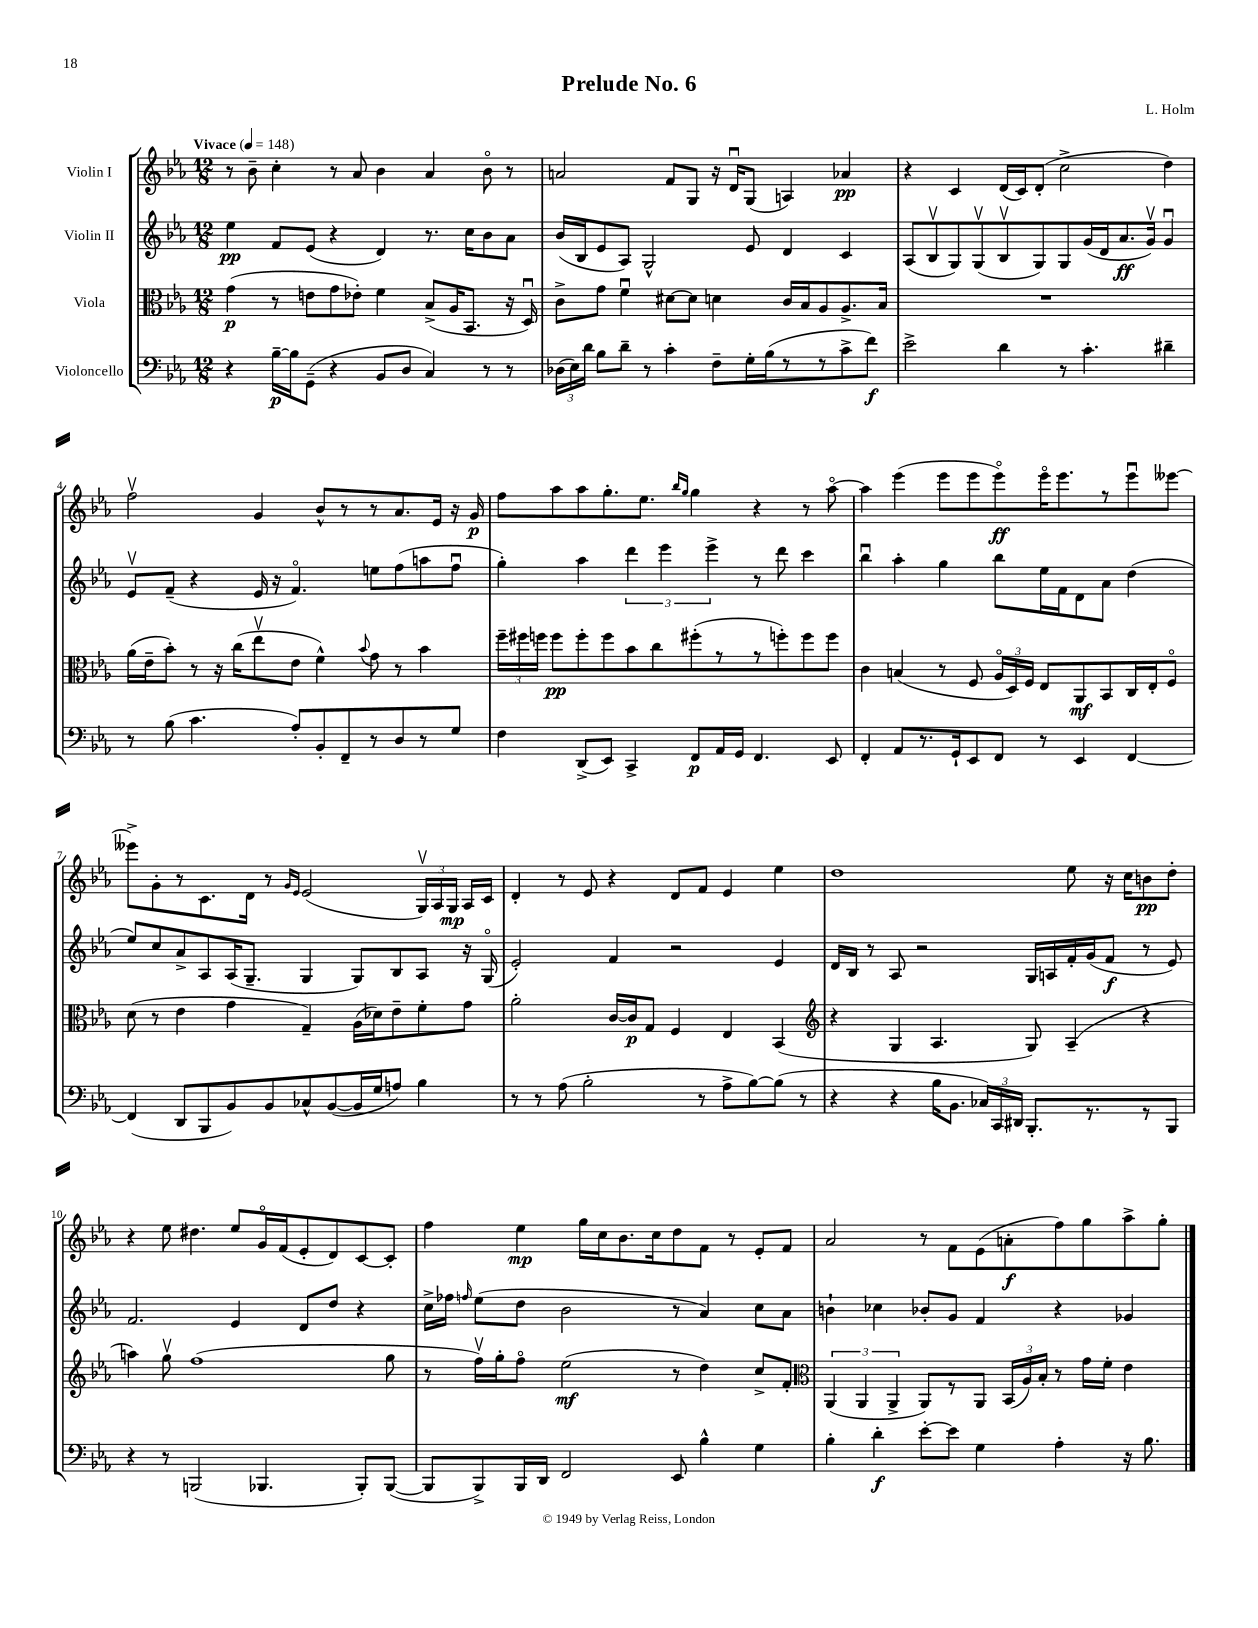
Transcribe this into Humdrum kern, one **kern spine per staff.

**kern	**kern	**kern	**kern
*staff4	*staff3	*staff2	*staff1
*clefF4	*clefC3	*clefG2	*clefG2
*k[b-e-a-]	*k[b-e-a-]	*k[b-e-a-]	*k[b-e-a-]
*M12/8	*M12/8	*M12/8	*M12/8
*MM148	*MM148	*MM148	*MM148
4r	(4g	4ee-	8r
.	.	.	8b-~
[16B-~	8r	8f	4cc'
16B-]	.	.	.
(8GG~	8e	(8e-	.
4r	8g	4r	8r
.	8e-')	.	8a-
8BB-	4f	4d)	4b-
8D	.	.	.
4C)	(8B-^	8.r	4a-
.	16A-	.	.
.	8.BB-	16cc	.
8r	.	8b-	8b-o
8r	16r	8a-	8r
.	16Du)	.	.
=	=	=	=
(24D-	8c^	(16b-	2a
24E-)	.	.	.
.	.	16B-	.
24d	.	.	.
8B-	8g	8e-	.
8d~	4fu	8A-)	.
8r	.	2G^^	.
4c'	[8d#	.	8f
.	8d#]	.	8G
8F~	4d	.	16r
.	.	.	16du
16G'	.	8e-	(8G
(16B-	.	.	.
8r	16c	4d	4A)
.	16B-	.	.
8r	8A-	.	.
8c^	8.A-^	4c	4a-
8f)	.	.	.
.	16B-	.	.
=	=	=	=
2e-^	1.r	(8A-	4r
.	.	8B-v	.
.	.	8G)	4c
.	.	(8Gv	.
4d	.	8B-v	(16d
.	.	.	16c)
.	.	8G)	(8d'
8r	.	8G	2cc^
4.c'	.	(16g	.
.	.	16d	.
.	.	8.a-	.
.	.	16gv)	.
4d#~	.	4gu	4dd)
=	=	=	=
8r	(16a-	8e-v	2ffv
.	16e-~	.	.
(8B-	8b-')	(8f~	.
4.c	8r	4r	.
.	16r	.	.
.	(16cc	.	.
.	8ee-v	16e-	4g
.	.	16r	.
8A-')	8e-	4.fo)	.
8BB-'	4f^^)	.	8b-^^
8FF~	.	.	8r
.	8qqb-	.	.
8r	8g	8ee	8r
8D	8r	(8ff	8.a-
8r	4b-	8aa	.
.	.	.	16e-
8G	.	8ffu	16r
.	.	.	16g
=	=	=	=
4F	24ff~	4gg')	8ff
.	24ff#	.	.
.	24ff	.	.
.	8ff	.	8aa-
(8DD^	8ff'	4aa-	8aa-
8EE-)	8ff	.	8.gg'
4CC^	8b-	6ddd	.
.	.	.	8.ee-
.	8cc	.	.
.	.	6eee-	.
.	.	.	16qqbb-
.	.	.	16qqgg
8FF	(8ff#'	.	4gg
.	.	6eee-^	.
16AA-	8r	.	.
16GG	.	.	.
4.FF	8r	8r	4r
.	8ff')	8ddd	.
.	8ff	4ccc	8r
8EE-	8ff	.	[8aa-o
=	=	=	=
4FF'	4c	4bb-u	4aa-]
8AA-	(4B	4aa-'	(4eee-
8.r	.	.	.
.	8r	4gg	8eee-
16GG`	.	.	.
8EE-	8F	.	8eee-
8FF	24A-o	8bb-	8eee-o)
.	24D)	.	.
.	24F	.	.
8r	8E-	16ee-	16eee-o
.	.	16f	8.eee-
4EE-	8AA-	8d	.
.	8BB-	8a-	8r
[4FF	16C	(4dd	8eee-u
.	16E-'	.	.
.	8Fo	.	[8eee--
=	=	=	=
(4FF]	(8d	8ee-)	8eee--^]
.	8r	8cc	8g'
8DD	4e-	8a-^	8r
8BBB-	.	8A-	8.c
8BB-)	4g	(16A-	.
.	.	8.G~	16d
8BB-	.	.	8r
.	.	.	16qqg
.	.	.	16qqe-
8C-^^	4G~)	4G	(2e-
([8BB-	.	.	.
16BB-]	(16A-	8G)	.
16G	16d-)	.	.
8A)	8e-~	8B-	.
4B-	8f'	8A-	24Gv)
.	.	.	24A-
.	.	.	24G
.	8g	16r	16A-
.	.	(16Go	16c
=	=	=	=
8r	2a-'	2e-')	4d'
8r	.	.	.
(8A-	.	.	8r
2B-'	.	.	8e-
.	[16c	4f	4r
.	16c]	.	.
.	8G	.	.
.	4F	2r	8d
8r	.	.	8f
8A-^	4E-	.	4e-
[8B-)	.	.	.
(8B-]	(4BB-	4e-	4ee-
8r	.	.	.
=	=	=	=
*	*clefG2	*	*
4r	4r	16d	1dd
.	.	16B-	.
.	.	8r	.
4r	4G	8A-	.
.	.	2r	.
16B-	4.A-	.	.
8.BB-	.	.	.
24C-)	.	.	.
24CC	.	.	.
24DD#	.	.	.
8.BBB-'	8G)	16G	.
.	.	16A	.
.	(4A-~	16f'	8ee-
8.r	.	(16g	.
.	.	8f	16r
.	.	.	16cc
8r	4r	8r	8b
8BBB-	.	8e-)	8dd'
=	=	=	=
4r	4aa)	2.f	4r
8r	8ggv	.	8ee-
(2BBB	(1ff	.	4.dd#
.	.	4e-	8ee-
4.BBB-	.	.	16go
.	.	.	(16f
.	.	8d	8e-'
.	.	8dd	8d)
8BBB-')	.	4r	[8c
([8BBB-	8gg	.	8c']
=	=	=	=
8BBB-]	8r	16cc^	4ff
.	.	16ff-	.
.	.	16qqff	.
8BBB-^)	16ffv)	(8ee-	.
.	16gg'	.	.
16BBB-	8ffo	8dd	4ee-
16DD	.	.	.
2FF	(2ee-	2b-	.
.	.	.	16gg
.	.	.	16cc
.	.	.	8.b-
.	.	.	16cc
8EE-	8r	8r	8dd
4B-^^	4dd)	4a-)	8f
.	.	.	8r
4G	8cc^	8cc	8e-'
.	8f'	8a-	8f
=	=	=	=
*	*clefC3	*	*
4B-'	(6AA-	4b`	2a-
.	6AA-	.	.
4d'	.	4cc-	.
.	6AA-^	.	.
[8e-'	8AA-)	8b-'	8r
8e-]	8r	8g	8f
4G	8AA-	4f	(8e-
.	(24BB-	.	8a'
.	24A-)	.	.
.	24B-'	.	.
4A-'	8r	4r	8ff)
.	16g	.	8gg
.	16f'	.	.
16r	4e-	4g-	8aa-^
8.B-	.	.	.
.	.	.	8gg'
==	==	==	==
*-	*-	*-	*-
